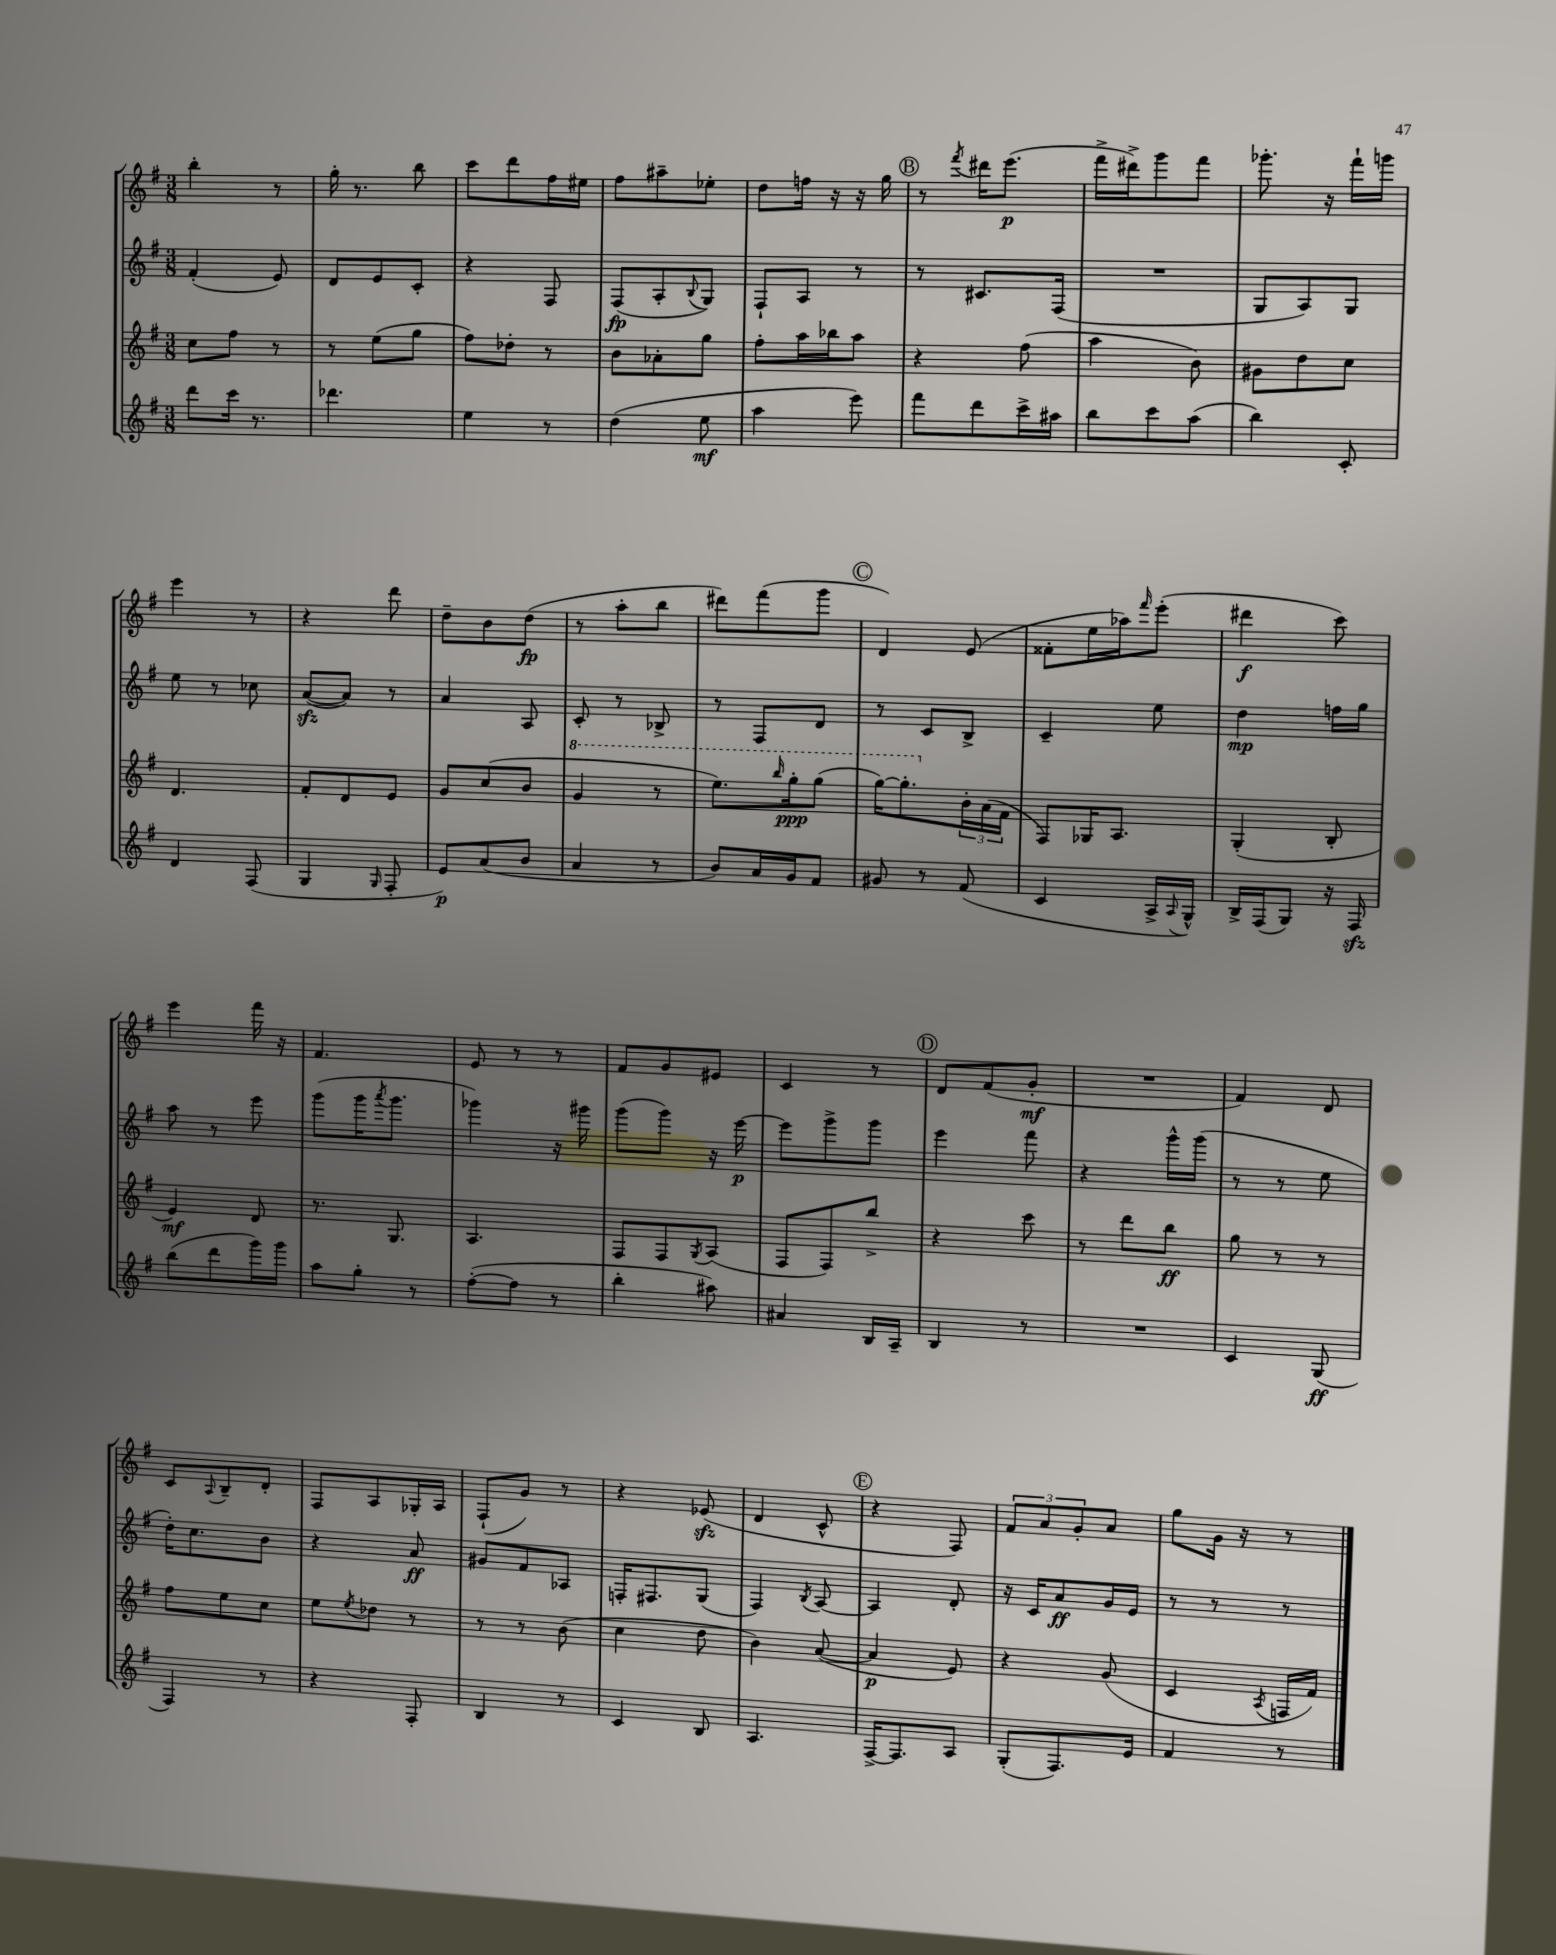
<<
\new StaffGroup <<
\new Staff = "s0" {
    \clef treble \key g \major \numericTimeSignature \time 3/8
    b''4-. r8 |
    g''16-. r8. b''8 |
    c'''8 d'''8 fis''16 eis''16 |
    fis''8 ais''8-- ees''8-. |
    d''8 f''16 r16 r16 g''16 |
    \mark \markup { \circle "B" } r8 \acciaccatura { fis'''8 } dis'''16 e'''8.\p( |
    fis'''16-> dis'''16->) g'''8 fis'''8 |
    ges'''8.-. r16 fis'''16-! g'''16 |
    e'''4 r8 |
    r4 d'''8 |
    d''8-- b'8 d''8\fp( |
    r8 a''8-. b''8 |
    dis'''8) fis'''8( g'''8 |
    \mark \markup { \circle "C" } d'4) e'8( |
    fisis'8-. e''16 aes''16) \grace { fis'''16 } e'''8-.( |
    dis'''4\f c'''8) |
    e'''4 fis'''16 r16 |
    fis'4. |
    e'8 r8 r8 |
    fis'8 g'8 eis'8 |
    c'4 r8 |
    \mark \markup { \circle "D" } d'8 fis'8( g'8-.\mf |
    R4. |
    fis'4) d'8 |
    c'8 \appoggiatura { a8 } b8-- d'8-. |
    fis8 a8 ges16-. a16 |
    fis8-!( g'8) r8 |
    r4 ees'8\sfz( |
    d'4 c'8-^ |
    \mark \markup { \circle "E" } r4 fis8) |
    \tuplet 3/2 { fis'8 a'8 g'8-. } a'8 |
    g''8 g'16 r16 r8 \bar "|." |
}
\new Staff = "s1" {
    \clef treble \key g \major \numericTimeSignature \time 3/8
    fis'4-.( e'8) |
    d'8 e'8 c'8-. |
    r4 fis8 |
    fis8\fp( a8-. \appoggiatura { b8 } g8) |
    fis8-! a8 r8 |
    \mark \markup { \circle "B" } r8 cis'8. fis16( |
    R4. |
    g8 a8) g8 |
    e''8 r8 ces''8 |
    a'8~\sfz( a'8) r8 |
    a'4 a8 |
    c'8-. r8 bes8-> |
    r8 fis8 d'8 |
    \mark \markup { \circle "C" } r8 c'8 b8-> |
    c'4-- e''8 |
    d''4\mp f''16 g''16 |
    a''8 r8 e'''8 |
    g'''8( g'''16 \acciaccatura { a'''8 } g'''8. |
    ges'''4) r16 gis'''16 |
    g'''8( g'''8) r16 e'''16~\p |
    e'''8 g'''8-> g'''8 |
    \mark \markup { \circle "D" } e'''4 fis'''8 |
    r4 g'''16-^ g'''16( |
    r8 r8 e''8 |
    d''16-.) c''8. b'8 |
    r4 a'8\ff |
    gis'8 fis'8 aes8 |
    f16-. fis8. g8( |
    fis4) \acciaccatura { b8 } a8~ |
    \mark \markup { \circle "E" } a4 d'8-. |
    r16 c'16 a'8\ff g'16 e'16 |
    r8 r8 r8 \bar "|." |
}
\new Staff = "s2" {
    \clef treble \key g \major \numericTimeSignature \time 3/8
    c''8 fis''8 r8 |
    r8 e''8( g''8 |
    fis''8) des''8-. r8 |
    b'8 aes'8-. g''8 |
    fis''8-. a''16 bes''16 a''8 |
    \mark \markup { \circle "B" } r4 fis''8( |
    a''4 b'8) |
    gis'8 d''8 c''8 |
    d'4. |
    fis'8-. d'8 e'8 |
    g'8 c''8( b'8 |
    \ottava #1 g''4 r8 |
    e'''8.) \grace { b'''16 } g'''16-.\ppp g'''8( |
    \mark \markup { \circle "C" } g'''16~) g'''8.-. \ottava #0 \tuplet 3/2 { b'16-. a'16( fis'16 } |
    fis8) ges16 a8. |
    g4-.( b8-. |
    e'4\mf) d'8 |
    r8. g8. |
    a4. |
    fis8 fis8 \acciaccatura { g8 } a8( |
    fis8 fis8) b''8-> |
    \mark \markup { \circle "D" } r4 c'''8 |
    r8 d'''8 b''8\ff |
    g''8 r8 r8 |
    fis''8 e''8 c''8 |
    e''8 \acciaccatura { e''8 } des''8 r8 |
    r8 r8 b'8( |
    c''4 d''8 |
    b'4) a'8~( |
    \mark \markup { \circle "E" } a'4\p e'8) |
    r4 g'8( |
    c'4 \acciaccatura { a8 } f16 fis'16) \bar "|." |
}
\new Staff = "s3" {
    \clef treble \key g \major \numericTimeSignature \time 3/8
    d'''8 c'''16 r8. |
    des'''4. |
    e''4 r8 |
    d''4( e''8\mf |
    a''4 e'''8) |
    \mark \markup { \circle "B" } fis'''8 d'''8 c'''16-> ais''16 |
    b''8 c'''8 a''8( |
    b''4) c'8-. |
    d'4 fis8( |
    g4 \grace { g16 } fis8-. |
    e'8\p) a'8( b'8 |
    a'4 r8 |
    b'8) a'16 g'16 fis'8 |
    \mark \markup { \circle "C" } gis'8 r8 fis'8( |
    c'4 a16-> \appoggiatura { a8 } g16-^) |
    b16-> fis16( g8) r16 fis16\sfz |
    b''8( d'''8 g'''16) g'''16 |
    a''8 g''8-. r8 |
    fis''8~-.( fis''8 r8 |
    b''4-. ais''8) |
    ais'4 b16 a16-- |
    \mark \markup { \circle "D" } b4 r8 |
    R4. |
    c'4 g8\ff( |
    fis4) r8 |
    r4 fis8-. |
    b4 r8 |
    c'4 b8 |
    a4. |
    \mark \markup { \circle "E" } fis16~-> fis8. a8 |
    g8-.( fis8.) e'16 |
    fis'4 r8 \bar "|." |
}
>>
>>
\layout { \context { \Score \remove "Bar_number_engraver" } }
